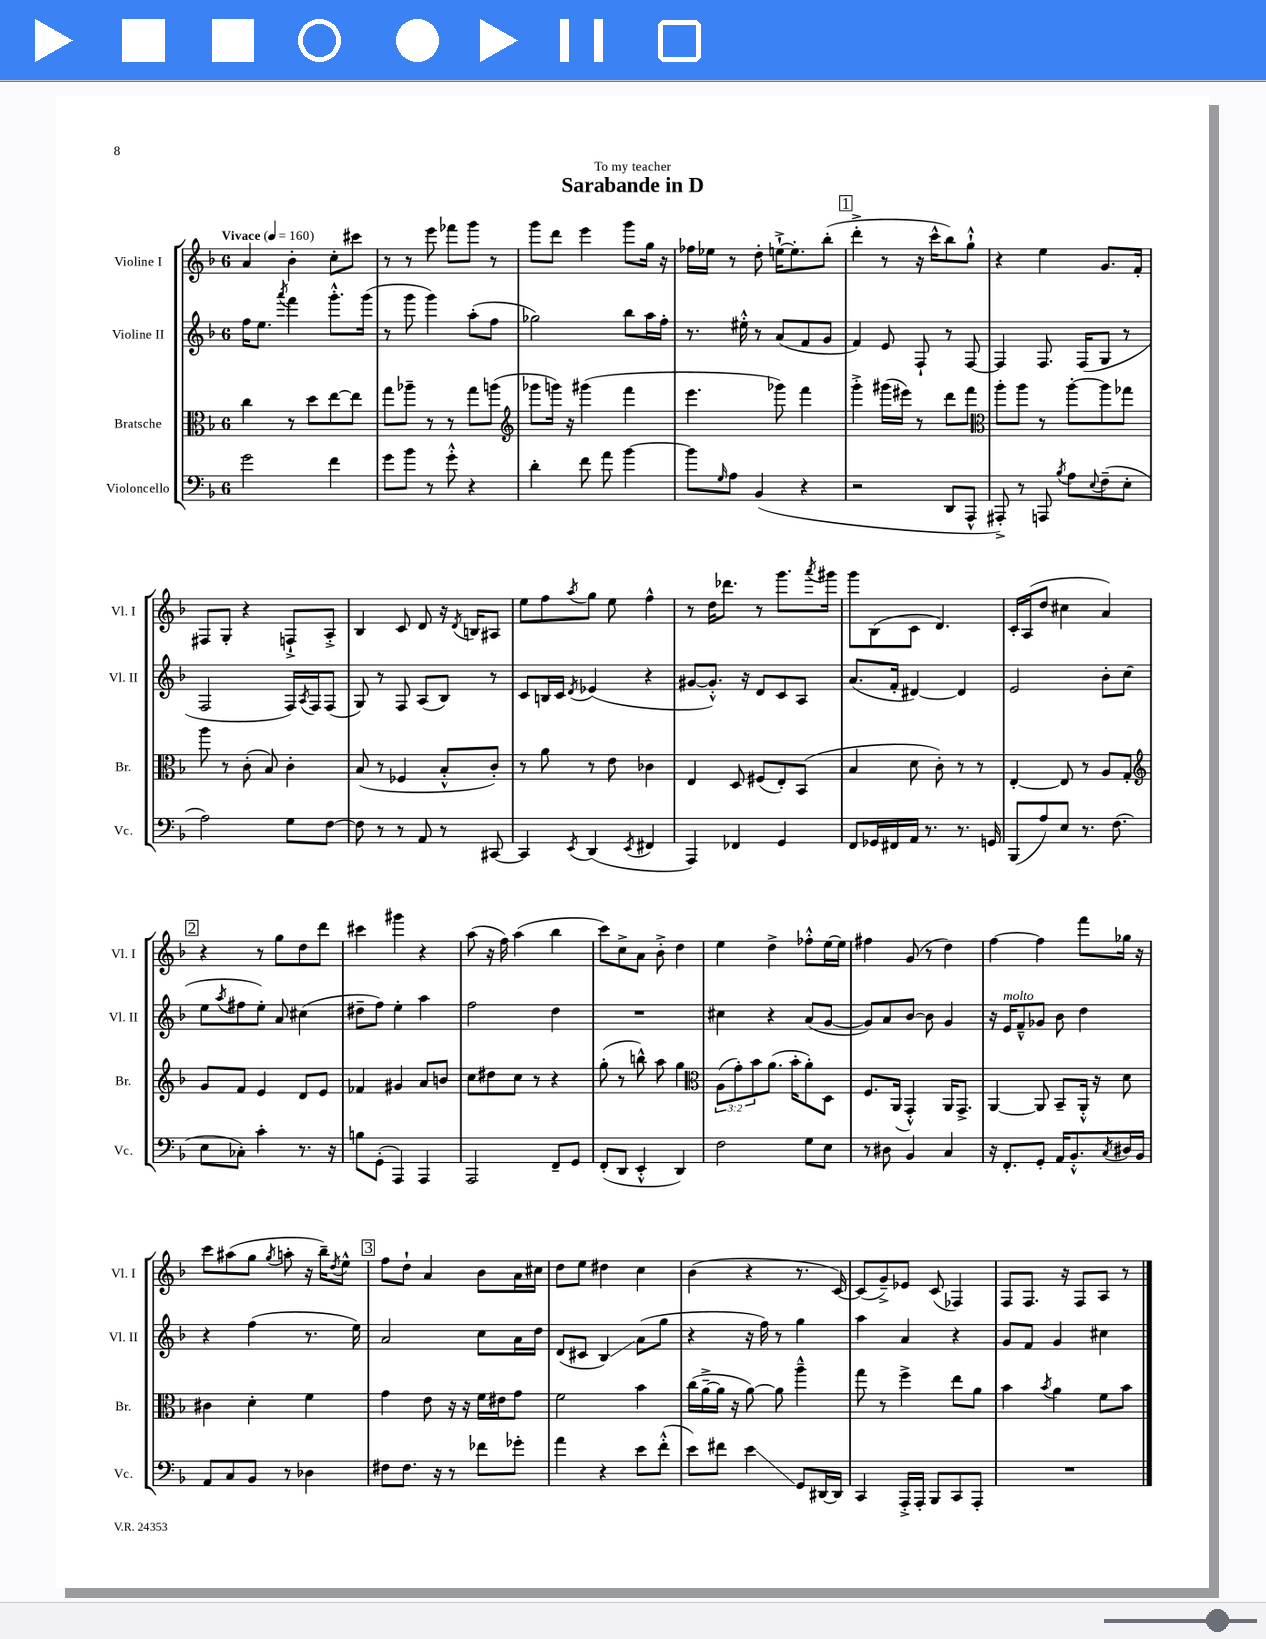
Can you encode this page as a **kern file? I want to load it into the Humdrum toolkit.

**kern	**kern	**kern	**kern
*staff4	*staff3	*staff2	*staff1
*clefF4	*clefC3	*clefG2	*clefG2
*k[b-]	*k[b-]	*k[b-]	*k[b-]
*M6/8	*M6/8	*M6/8	*M6/8
*MM160	*MM160	*MM160	*MM160
2g\	4cc\	16ff\LK	4a/
.	.	8.ee\J	.
.	.	8qaaa/	.
.	8r	4fff\	4b-'\
.	8dd\L	.	.
4f\	[8ee\	8.ggg'^^\L	8cc'\L
.	8ee\]J	.	8ccc#\J
.	.	(16ggg\Jk	.
=	=	=	=
8g\L	8gg\L	8r	8r
8b-\J	8aa-~\J	8ggg\	8r
8r	8r	4ggg\)	8eee\
8g'^^\	8r	.	8fff-\L
4r	8gg\L	(8aa'\L	8ggg\J
.	(8aa\J	8ff\J	8r
=	=	=	=
*	*clefG2	*	*
4d'\	8ggg-\L	2gg-\)	8ggg\L
.	16ggg\Jk)	.	8ddd\J
.	16r	.	.
8f\	(4ggg#\	.	4eee\
8a\	.	.	.
[4b-\	4fff\	8bb-\L	8ggg\L
.	.	16aa\L	16gg\Jk
.	.	16ff'\JJ	16r
=	=	=	=
8b-\]L	4.eee\	8.r	16ff-\LL
.	.	.	16ee-\JJ
16qqG/	.	.	.
8A\J	.	.	8r
.	.	16ee#'^^\	.
(4BB-/	.	8r	8dd'\
.	8ggg-\)	(8a/L	[16ee`^\LK
.	.	.	8.ee'\]
4r	4fff\	8f/	.
.	.	8g/J	(8bb-'\J
=	=	=	=
2r	4ggg'^\	4f/)	4ddd'^\
.	(16ggg#\LL	8e/	8r
.	16eee#\JJ)	.	.
.	8r	8F`/	16r
.	.	.	16ccc^^\LK
8DD/L	8ddd\L	8r	8bb-\)
8AAA^^/J	8fff\J	[8F/	8gg`^^\J
=	=	=	=
*	*clefC3	*	*
8AAA#'^/)	8aa'\L	4F/]	4r
8r	8aa\J	.	.
8AAA/	8r	8.F/	4ee\
8qB-/	.	.	.
8A\L	[8aa'\L	.	.
.	.	(16F/LK	.
8qqE/	.	.	.
(8F~\	8aa\]	8G/J	8.g/L
8E'\J	8gg-\J	8r	.
.	.	.	16f'/Jk
=	=	=	=
2A\)	8aa\	2F/	8F#/L
.	8r	.	8G'/J
.	(8c'\	.	4r
.	8B-/)	.	.
8G\L	4c'\	16F/LL)	8F`^/L
.	.	8qA/	.
.	.	16F/J	.
[8F\J	.	(8F/J	8A'^/J
=	=	=	=
8F\]	(8B-/	8G/)	4B-/
8r	8r	8r	.
8r	4F-/	8F/	8c/
8AA/	.	(8A/L	8d/
8r	8B-'^^/L	8B-/J)	16r
.	.	.	8qd/
.	.	.	16B/LK
[8CC#/	8c'/J)	8r	8A#/J
=	=	=	=
4CC#/]	8r	8c/L	8ee\L
.	8a\	16B/L	8ff\
.	.	16c/JJ	.
8qEE/	.	8qd/	8qaa/
(4DD/	8r	(4e-/	8gg\J
.	8e\	.	8ee\
8qEE/	.	.	.
4FF#/	4c-\	4r	4ff^^\
=	=	=	=
4AAA/)	4E/	[8g#/L	8r
.	.	8.g#'^^/]J)	16dd\LK
.	.	.	8.ddd-\J
4FF-/	8D/	.	.
.	.	16r	.
.	(8F#/L	8d/L	8r
4GG/	8E'/)	8c/	8.ggg\L
.	(8BB-/J	8A/J	.
.	.	.	8qaaa/
.	.	.	16ggg#\Jk
=	=	=	=
8FF/L	4B-/	(8.a/L	8ggg\L
16GG-/L	.	.	(8B-\
16FF#/	.	16f'/Jk	.
16AA/JJ	8d\	[4d#/)	8c\J
8.r	.	.	.
.	8c'\)	.	4.d/)
8.r	8r	4d#/]	.
.	8r	.	.
16GG/	.	.	.
=	=	=	=
(8BBB-/L	[4E'/	2e/	16c'/LL
.	.	.	(16A/J
8A/)	.	.	8dd/J
8E/J	8E/]	.	4cc#\
8.r	8r	.	.
.	8A/L	8b-'\L	4a/)
(8.F\	.	.	.
.	8G'/J	(8cc\J	.
=	=	=	=
*	*clefG2	*	*
8E\L	8g/L	8ee\L	4r
.	.	8qaa/	.
8C-'\J)	8f/J	8ff#\	.
4c'\	4e/	8ee'\J)	8r
.	.	8a/	8gg\L
8.r	8d/L	(4cc#\	8dd\
.	8e/J	.	8ddd\J
16r	.	.	.
=	=	=	=
8B\L	4f-/	8dd#~\L	4ccc#\
(8GG'\J	.	8ff\J)	.
4AAA/)	4g#/	4ee'\	4ggg#\
4AAA/	8a/L	4aa\	4r
.	8b/J	.	.
=	=	=	=
2AAA/	8cc\L	2ff\	(8aa\
.	8dd#\	.	16r
.	.	.	16ff\)
.	8cc\J	.	(4aa\
.	8r	.	.
8FF~/L	4r	4dd\	4bb-\
8GG/J	.	.	.
=	=	=	=
(8FF'/L	(8gg'\	2.r	8ccc\L)
8DD/J	8r	.	8cc^\
4EE'^^/	8bb^^\)	.	8a\J
.	8aa\	.	8b-'^\
4DD/)	4gg\	.	4dd\
=	=	=	=
*	*clefC3	*	*
2F\	(12A\L	4cc#\	4ee\
.	12g'\)	.	.
.	12b-\	.	.
.	(8.a\J	4r	4dd^\
.	16b-'\LK	.	.
8G\L	8a'\)	(8a/L	8ff-'^^\L
8E\J	8D\J	[8g/J	[16ee\L
.	.	.	16ee\]JJ
=	=	=	=
8r	8.F/L	8g/]L)	4ff#\
8D#\	.	8a/	.
.	(16AA/Jk	.	.
4BB-/	4GG'^^/)	[8b-/J	(8g/
.	.	8b-\]	8r
4C/	16AA/LK	4g/	4dd\)
.	8.GG^/J	.	.
=	=	=	=
16r	[4AA/	16r	[4ff\
8.FF'/L	.	16e/LK	.
.	.	8f~^^/	.
8GG'/J	8AA/]	8g-/J	4ff\]
16AA/LK	8BB-~/L	8b-\	.
8.BB-'^^/	.	.	.
.	16AA'^^/Jk	4dd\	8fff\L
.	16r	.	.
8qC/	.	.	.
16D#/L	8d\	.	16gg-\Jk
16BB-/JJ	.	.	16r
=	=	=	=
8AA/L	4c#\	4r	8ccc\L
8C/	.	.	(8aa#\
8BB-/J	4d'\	(4ff\	8gg\J
.	.	.	8qgg/
8r	.	.	8aa'\
4D-\	4f\	8.r	16r
.	.	.	16bb-~\LK)
.	.	.	8qdd/
.	.	.	8ee^^\J
.	.	16ee\)	.
=	=	=	=
8F#\L	4g\	2a/	8ff\L
8.F#\J	.	.	8dd`\J
.	8e\	.	4a/
16r	.	.	.
8r	16r	.	.
.	16r	.	.
8f-\L	16f\LL	8cc\L	8b-\L
.	16e#\J	.	.
8g-'\J	8g\J	16a\L	16a\L
.	.	16dd\JJ	16cc#\JJ
=	=	=	=
4a\	2f\	(8d/L	8dd\L
.	.	8c#/J	8ee\J
4r	.	4B-/)	4dd#\
8e\L	4b-\	(8a\L	4cc\
(8f'^^\J	.	8gg\J	.
=	=	=	=
8e\L)	(16cc\LL	4r	(4b-\
.	[16a~^\	.	.
8f#\J	16a\]JJ	.	.
.	16r	.	.
4e\	[8a\)	16r	4r
.	.	16ff\)	.
.	8a\]	8r	.
8GG/L	4aa~^^\	4gg\	8.r
[16DD#/L	.	.	.
16DD#/]JJ	.	.	[16c/)
=	=	=	=
4CC/	8gg\	4aa\	(8c/]L
.	8r	.	8g~^/)
16AAA'^/LL	4ff^\	4a/	8e-/J
16AAA'/JJ	.	.	.
8BBB-/L	.	.	(8c/
8CC/	8ee\L	4r	4F-/)
8AAA'/J	8a\J	.	.
=	=	=	=
2.r	4b-\	8g/L	8F/L
.	.	8f/J	8.F/J
.	8qb-/	.	.
.	4a\	4g/	.
.	.	.	16r
.	.	.	8F/L
.	8f\L	4cc#\	8A/J
.	8b-\J	.	8r
==	==	==	==
*-	*-	*-	*-
